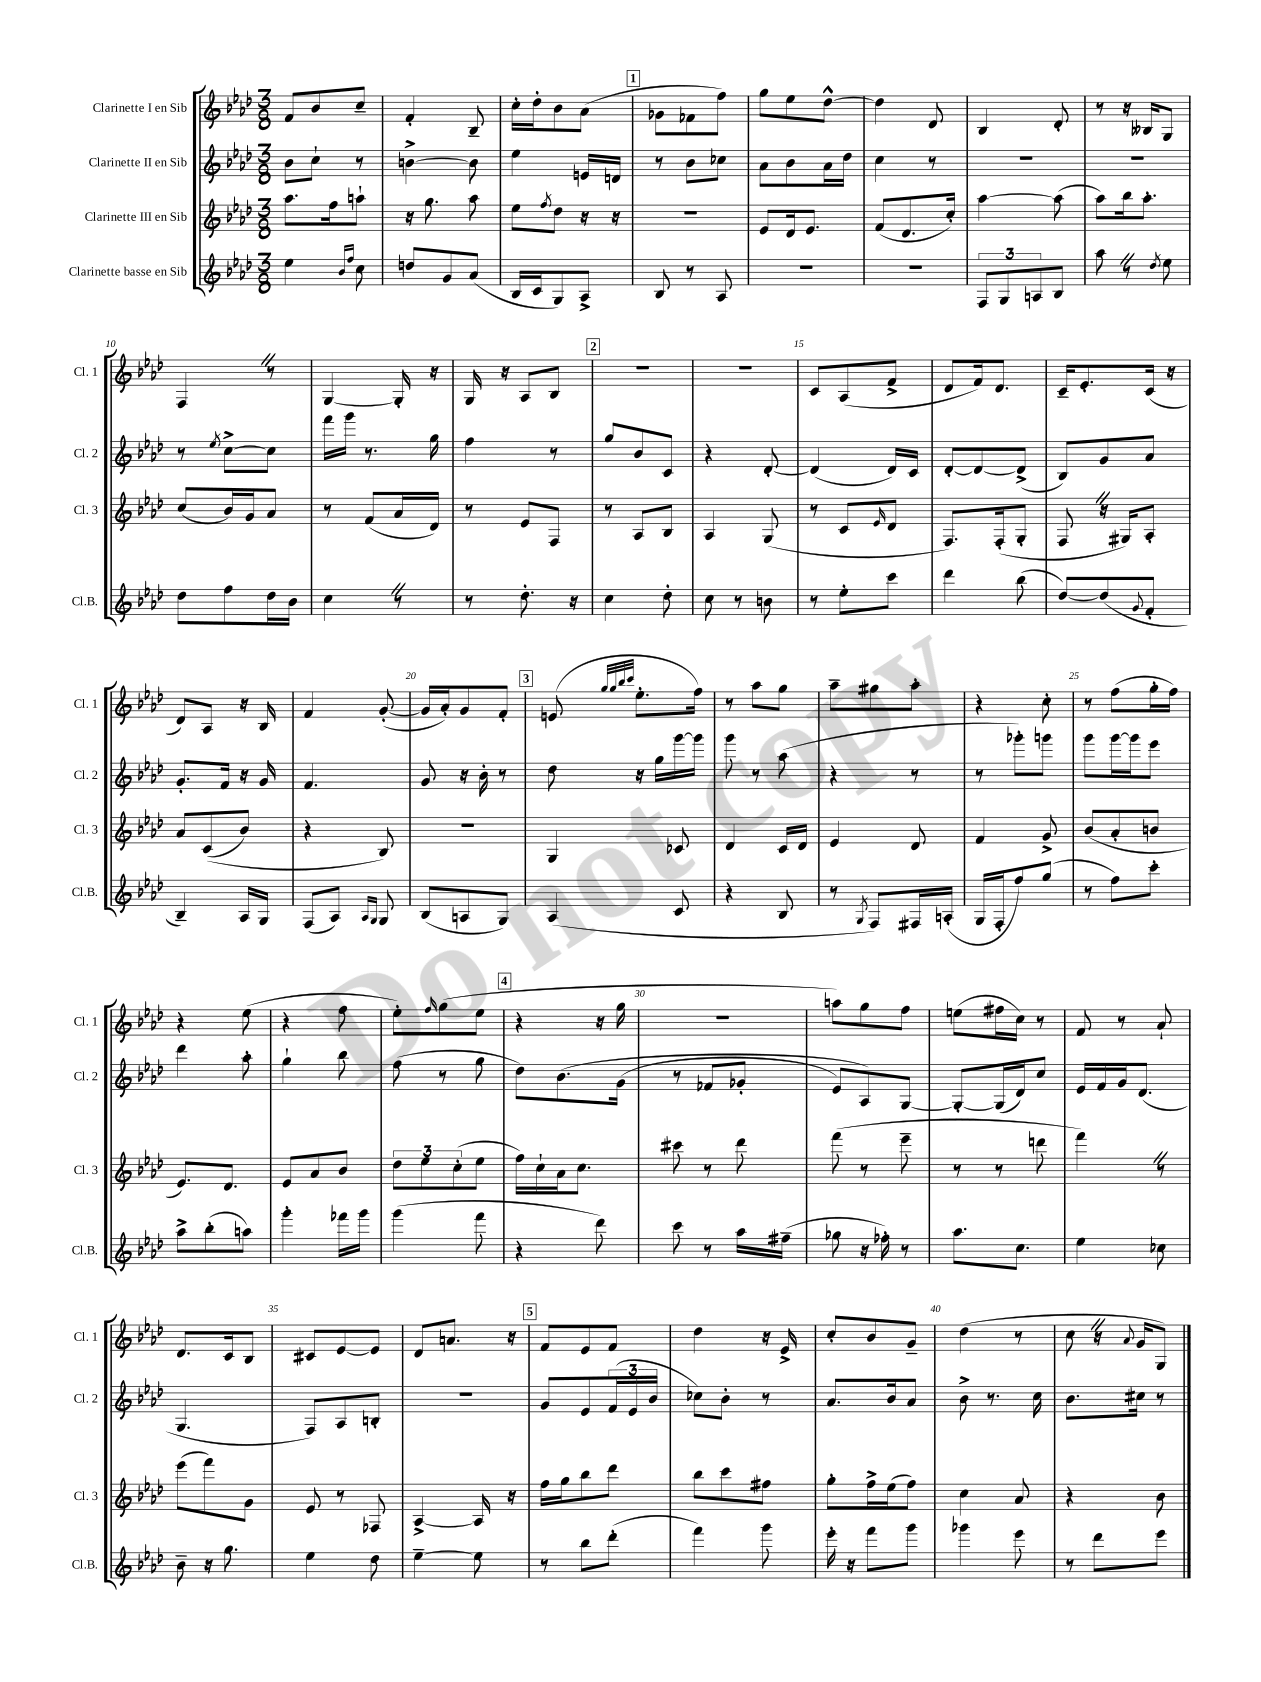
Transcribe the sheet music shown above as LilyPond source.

<<
\new StaffGroup <<
\new Staff = "s0" \with { instrumentName = "Clarinette I en Sib" shortInstrumentName = "Cl. 1" } {
    \clef treble \key aes \major \numericTimeSignature \time 3/8
    f'8 bes'8 c''8-- |
    f'4-. bes8-- |
    c''16-. des''16-. bes'8 aes'8( |
    \mark \markup { \box "1" } ges'8 fes'8 f''8) |
    g''8 ees''8 des''8~-^ |
    des''4 des'8 |
    bes4 des'8-. |
    r8 r16 beses16 g8 |
    f4 \once \override BreathingSign.text = \markup { \musicglyph "scripts.caesura.straight" } \breathe r8 |
    g4~ g16-. r16 |
    g16 r16 aes8 bes8 |
    \mark \markup { \box "2" } R4. |
    R4. |
    c'8 aes8( f'8-> |
    des'8 f'16) des'8. |
    c'16-- ees'8.-. c'16( r16 |
    des'8) aes8 r16 bes16 |
    f'4 g'8~-.( |
    g'16 aes'16-.) g'8 f'8-. |
    \mark \markup { \box "3" } e'8( \grace { g''32 g''32 bes''32 c'''32 } ees''8.-. f''16) |
    r8 aes''8 g''8 |
    aes''8-- gis''8 aes''8-. |
    r4 c''8-. |
    r8 f''8( g''16-. f''16) |
    r4 ees''8( |
    r4 f''8 |
    ees''8-.) \grace { f''16 } g''8( ees''8 |
    \mark \markup { \box "4" } r4 r16 g''16 |
    R4. |
    a''8) g''8 f''8 |
    e''8( fis''16 c''16) r8 |
    f'8 r8 aes'8-! |
    des'8. c'16 bes8 |
    cis'8 ees'8~ ees'8 |
    des'8 a'8. r16 |
    \mark \markup { \box "5" } f'8 ees'8 f'8 |
    des''4 r16 ees'16-> |
    c''8-. bes'8 g'8-- |
    des''4( r8 |
    c''8 \once \override BreathingSign.text = \markup { \musicglyph "scripts.caesura.straight" } \breathe r16 \appoggiatura { aes'8 } g'16 g8) \bar "|." |
}
\new Staff = "s1" \with { instrumentName = "Clarinette II en Sib" shortInstrumentName = "Cl. 2" } {
    \clef treble \key aes \major \numericTimeSignature \time 3/8
    bes'8 c''8-! r8 |
    b'4~-> b'8 |
    ees''4 e'16 d'16 |
    \mark \markup { \box "1" } r8 bes'8 ces''8 |
    aes'8 bes'8 aes'16 des''16 |
    c''4 r8 |
    R4. |
    R4. |
    r8 \acciaccatura { ees''8 } c''8~-> c''8 |
    f'''16 g'''16 r8. g''16 |
    f''4 r8 |
    \mark \markup { \box "2" } g''8 bes'8 c'8 |
    r4 des'8~-. |
    des'4( des'16) c'16 |
    des'8~-. des'8~ des'8->( |
    bes8) g'8 aes'8 |
    g'8.-. f'16 r16 g'16 |
    f'4. |
    g'8 r16 bes'16-. r8 |
    \mark \markup { \box "3" } des''8 r16 g''16 g'''16~ g'''16 |
    g'''8 r8 aes''8( |
    r4 r8 |
    r8 ges'''8-.) g'''8 |
    g'''8 g'''16~ g'''16 ees'''8 |
    des'''4 aes''8-. |
    g''4-! bes''8 |
    f''8( r8 g''8 |
    \mark \markup { \box "4" } des''8) bes'8.\( g'16( |
    r8 fes'8 ges'8-. |
    ees'8) aes8\) g8~ |
    g8~-. g16( des'16) c''8 |
    ees'16 f'16 g'16 des'8.( |
    g4. |
    f8) aes8 b8-. |
    R4. |
    \mark \markup { \box "5" } g'8 ees'8 \tuplet 3/2 { f'16( ees'16 bes'16 } |
    ces''8) bes'8-. r8 |
    aes'8. bes'16 aes'8 |
    bes'8-> r8. c''16 |
    bes'8. cis''16 r8 \bar "|." |
}
\new Staff = "s2" \with { instrumentName = "Clarinette III en Sib" shortInstrumentName = "Cl. 3" } {
    \clef treble \key aes \major \numericTimeSignature \time 3/8
    aes''8. f''16 a''8-! |
    r16 g''8. aes''8 |
    ees''8 \acciaccatura { f''8 } des''8 r16 r16 |
    \mark \markup { \box "1" } R4. |
    ees'8 des'16 ees'8. |
    f'8( des'8. c''16-.) |
    aes''4~ aes''8( |
    aes''8) bes''16 aes''8.-. |
    c''8( bes'16) g'16 aes'8 |
    r8 f'8( aes'16 des'16) |
    r8 ees'8 f8 |
    \mark \markup { \box "2" } r8 aes8 bes8 |
    aes4 g8( |
    r8 c'8 \grace { ees'16 } des'8 |
    f8.) f16-.( g8-. |
    f8 \once \override BreathingSign.text = \markup { \musicglyph "scripts.caesura.straight" } \breathe r16 gis16) aes8-. |
    aes'8 c'8(\( bes'8) |
    r4 bes8\) |
    r4. |
    \mark \markup { \box "3" } g4 ces'8 |
    des'4 c'16 des'16 |
    ees'4 des'8 |
    f'4 g'8-> |
    bes'8( aes'8-. b'8 |
    ees'8.) des'8. |
    ees'8 aes'8 bes'8 |
    \tuplet 3/2 { des''8 ees''8 c''8-.( } ees''8 |
    \mark \markup { \box "4" } f''16) c''16-! aes'16 c''8. |
    cis'''8 r8 des'''8 |
    f'''8( r8 ees'''8-- |
    r8 r8 d'''8 |
    f'''4) \once \override BreathingSign.text = \markup { \musicglyph "scripts.caesura.straight" } \breathe r8 |
    ees'''8( f'''8) g'8 |
    ees'8 r8 fes8 |
    aes4~-> aes16 r16 |
    \mark \markup { \box "5" } f''16 g''16 bes''8 des'''8 |
    bes''8 c'''8 fis''8 |
    g''8-. f''16-> ees''16( f''8) |
    c''4 aes'8 |
    r4 bes'8 \bar "|." |
}
\new Staff = "s3" \with { instrumentName = "Clarinette basse en Sib" shortInstrumentName = "Cl.B." } {
    \clef treble \key aes \major \numericTimeSignature \time 3/8
    ees''4 \grace { bes'16 f''16 } c''8 |
    d''8 g'8 aes'8( |
    bes16 c'16 g8) aes8-> |
    \mark \markup { \box "1" } bes8 r8 aes8 |
    R4. |
    R4. |
    \tuplet 3/2 { f8 g8 a8 } bes8 |
    aes''8 \once \override BreathingSign.text = \markup { \musicglyph "scripts.caesura.straight" } \breathe r8 \acciaccatura { des''8 } ees''8 |
    des''8 f''8 des''16 bes'16 |
    c''4 \once \override BreathingSign.text = \markup { \musicglyph "scripts.caesura.straight" } \breathe r8 |
    r8 des''8.-. r16 |
    \mark \markup { \box "2" } c''4 des''8-. |
    c''8 r8 b'8 |
    r8 ees''8-. c'''8 |
    des'''4 bes''8( |
    des''8~) des''8( \appoggiatura { g'8 } f'8-. |
    bes4--) aes16 g16 |
    f8( aes8) \grace { aes16 g16 } g8 |
    bes8( a8 g8) |
    \mark \markup { \box "3" } aes4( c'8 |
    r4 bes8 |
    r8 \acciaccatura { g8 } f8) fis16 a16-.( |
    g16 f16-. f''8) g''8( |
    r8 f''8) c'''8-. |
    aes''8-> bes''8-.( a''8) |
    g'''4-. fes'''16 g'''16 |
    g'''4( f'''8 |
    \mark \markup { \box "4" } r4 des'''8) |
    c'''8 r8 aes''16 fis''16--( |
    ges''8 r16 fes''16-.) r8 |
    aes''8. c''8. |
    ees''4 ces''8 |
    bes'8-- r16 g''8. |
    ees''4 des''8 |
    ees''4~-- ees''8 |
    \mark \markup { \box "5" } r8 bes''8 des'''8-.( |
    f'''4) g'''8 |
    ees'''16-. r16 f'''8 g'''8 |
    ges'''4 ees'''8 |
    r8 des'''8 ees'''8 \bar "|." |
}
>>
>>
\layout { \context { \Score currentBarNumber = #2 \override BarNumber.break-visibility = ##(#f #t #t) barNumberVisibility = #(every-nth-bar-number-visible 5) } }
